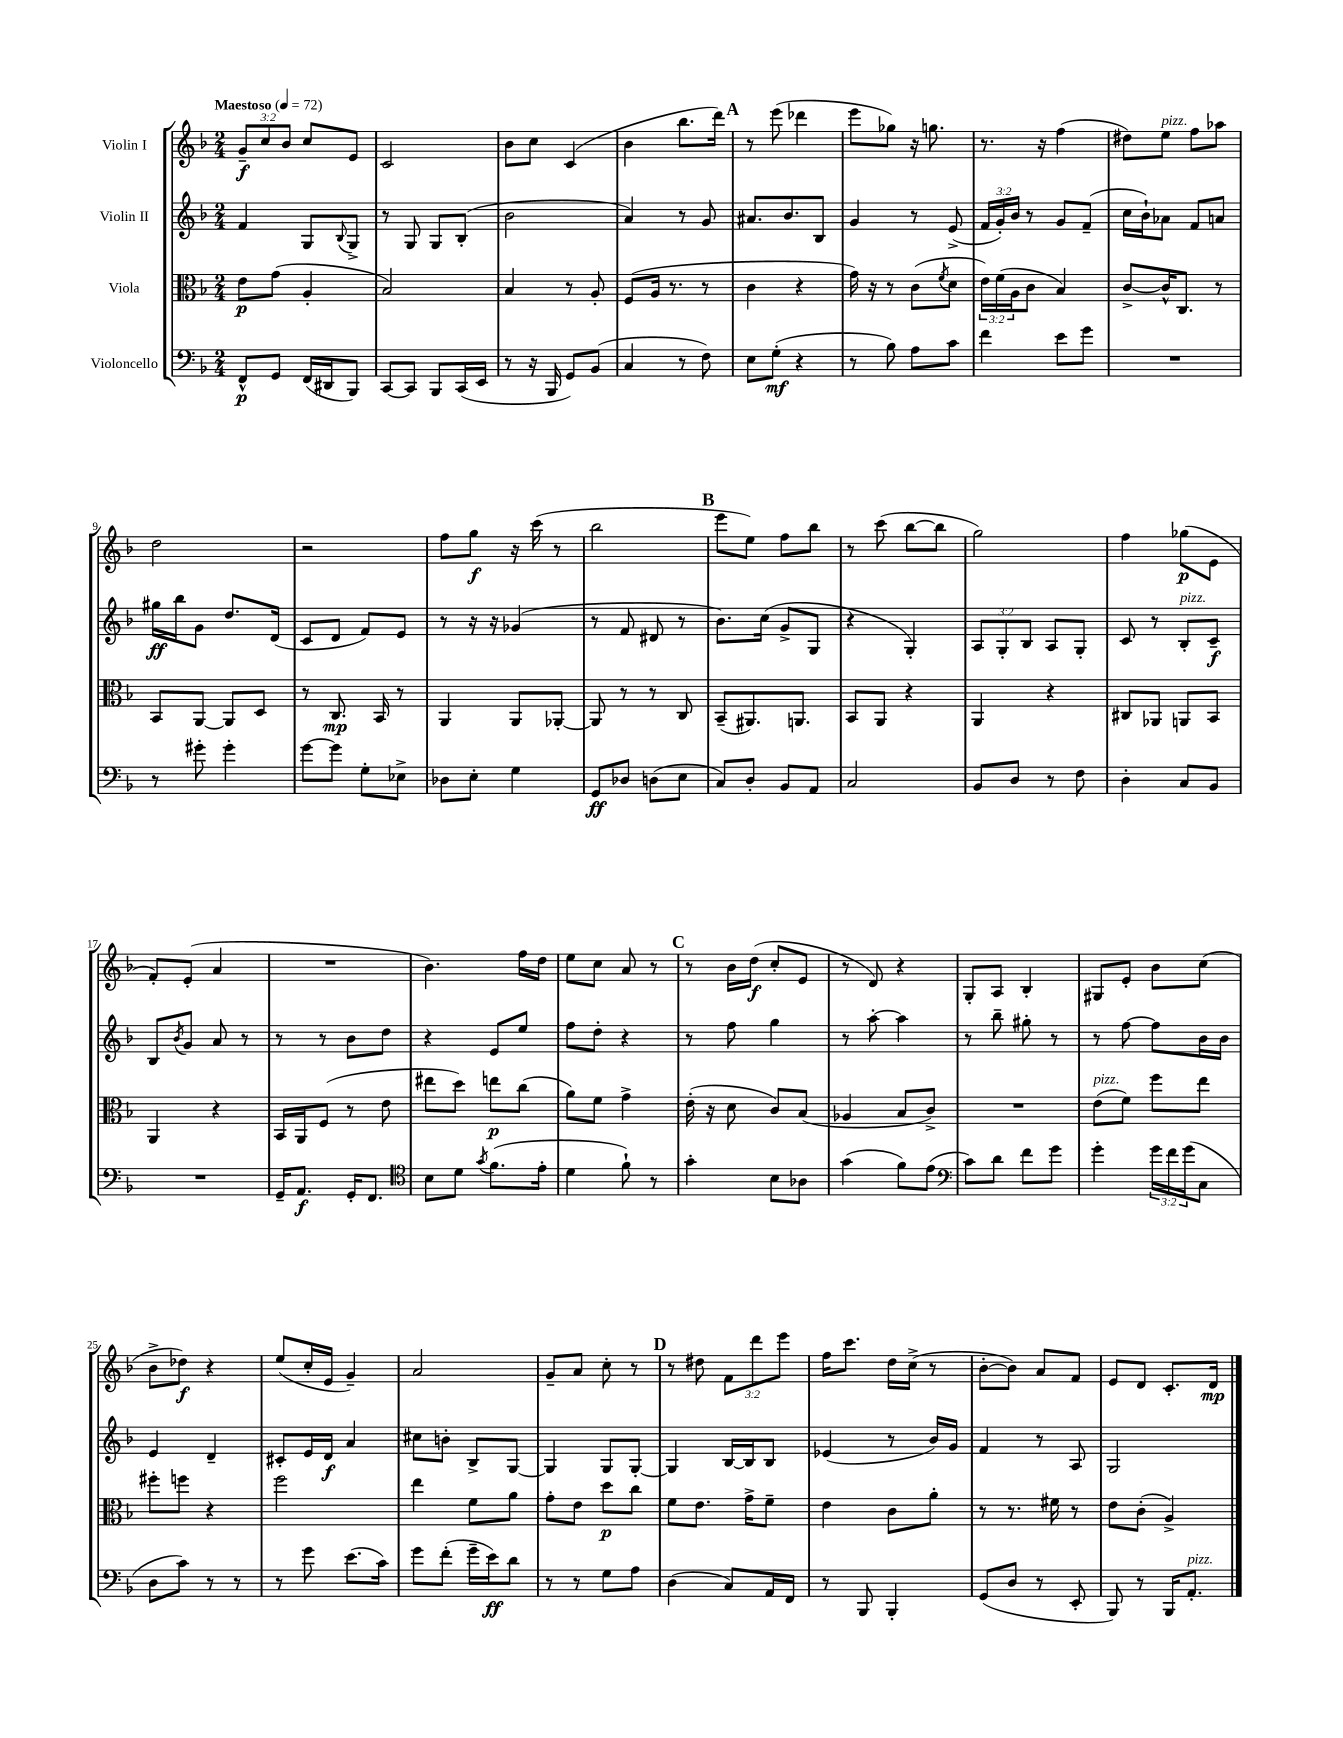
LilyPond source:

<<
\new StaffGroup <<
\new Staff = "s0" \with { instrumentName = "Violin I" } {
    \clef treble \key f \major \numericTimeSignature \time 2/4 \override Staff.TupletNumber.text = #tuplet-number::calc-fraction-text \tempo "Maestoso" 4 = 72
    \tuplet 3/2 { g'8--\f c''8 bes'8 } c''8 e'8 |
    c'2 |
    bes'8 c''8 c'4( |
    bes'4 bes''8. d'''16) |
    \mark \markup { \bold "A" } r8 e'''8( des'''4 |
    e'''8 ges''8) r16 g''8. |
    r8. r16 f''4( |
    dis''8) e''8^\markup { \italic "pizz." } f''8 aes''8 |
    d''2 |
    r2 |
    f''8 g''8\f r16 c'''16( r8 |
    bes''2 |
    \mark \markup { \bold "B" } e'''8 e''8) f''8 bes''8 |
    r8 c'''8( bes''8~ bes''8 |
    g''2) |
    f''4 ges''8\p( e'8 |
    f'8-.) e'8-.( a'4 |
    R2 |
    bes'4.) f''16 d''16 |
    e''8 c''8 a'8 r8 |
    \mark \markup { \bold "C" } r8 bes'16 d''16\f( c''8-. e'8 |
    r8 d'8) r4 |
    g8-. a8 bes4-. |
    gis8 e'8-. bes'8 c''8( |
    bes'8-> des''8\f) r4 |
    e''8( c''16-. e'16 g'4--) |
    a'2 |
    g'8-- a'8 c''8-. r8 |
    \mark \markup { \bold "D" } r8 dis''8 \tuplet 3/2 { f'8 d'''8 e'''8 } |
    f''16 c'''8. d''16 c''16->( r8 |
    bes'8~-. bes'8) a'8 f'8 |
    e'8 d'8 c'8.-. d'16\mp \bar "|." |
}
\new Staff = "s1" \with { instrumentName = "Violin II" } {
    \clef treble \key f \major \numericTimeSignature \time 2/4 \override Staff.TupletNumber.text = #tuplet-number::calc-fraction-text
    f'4 g8 \appoggiatura { bes8 } g8-> |
    r8 g8 g8 bes8-.( |
    bes'2 |
    a'4) r8 g'8 |
    \mark \markup { \bold "A" } ais'8. bes'8. bes8 |
    g'4 r8 e'8->( |
    \tuplet 3/2 { f'16 g'16-.) bes'16 } r8 g'8 f'8--( |
    c''16 bes'16-!) aes'8 f'8 a'8 |
    gis''16\ff bes''16 g'8 d''8. d'16( |
    c'8 d'8 f'8) e'8 |
    r8 r16 r16 ges'4( |
    r8 f'8 dis'8 r8 |
    \mark \markup { \bold "B" } bes'8.) c''16( g'8-> g8 |
    r4 g4-.) |
    \tuplet 3/2 { a8 g8-. bes8 } a8 g8-. |
    c'8 r8 bes8-.^\markup { \italic "pizz." } c'8--\f |
    bes8 \acciaccatura { bes'8 } g'8 a'8 r8 |
    r8 r8 bes'8 d''8 |
    r4 e'8 e''8 |
    f''8 d''8-. r4 |
    \mark \markup { \bold "C" } r8 f''8 g''4 |
    r8 a''8~-. a''4 |
    r8 bes''8-- gis''8-. r8 |
    r8 f''8~ f''8 bes'16 bes'16 |
    e'4 d'4-- |
    cis'8-. e'16 d'16\f a'4 |
    cis''8 b'8-. bes8-> g8~ |
    g4 g8 g8~-. |
    \mark \markup { \bold "D" } g4 bes16~ bes16 bes8 |
    ees'4( r8 bes'16) g'16 |
    f'4 r8 a8 |
    g2 \bar "|." |
}
\new Staff = "s2" \with { instrumentName = "Viola" } {
    \clef alto \key f \major \numericTimeSignature \time 2/4 \override Staff.TupletNumber.text = #tuplet-number::calc-fraction-text
    e'8\p g'8( a4-. |
    bes2) |
    bes4 r8 a8-. |
    f8( a16 r8. r8 |
    \mark \markup { \bold "A" } c'4 r4 |
    g'16) r16 r8 c'8( \acciaccatura { f'8 } d'8 |
    \tuplet 3/2 { e'16) f'16( a16 } c'8 bes4) |
    c'8~-> c'16-^ c8. r8 |
    bes,8 a,8~ a,8 d8 |
    r8 c8.\mp bes,16 r8 |
    a,4 a,8 aes,8~-. |
    aes,8 r8 r8 c8 |
    \mark \markup { \bold "B" } bes,8--( ais,8.) a,8. |
    bes,8 a,8 r4 |
    a,4 r4 |
    cis8 aes,8 a,8 bes,8 |
    a,4 r4 |
    bes,16 a,16 f8( r8 e'8 |
    eis''8 d''8) e''8\p c''8( |
    a'8) f'8 g'4-> |
    \mark \markup { \bold "C" } e'16-.( r16 d'8 c'8) bes8( |
    aes4 bes8 c'8->) |
    R2 |
    e'8^\markup { \italic "pizz." }( f'8) f''8 e''8 |
    fis''8-. f''8 r4 |
    f''2 |
    e''4 f'8 a'8 |
    g'8-. e'8 d''8\p c''8 |
    \mark \markup { \bold "D" } f'8 e'8. g'16-> f'8-- |
    e'4 c'8 a'8-. |
    r8 r8. fis'16 r8 |
    e'8 c'8-.( a4->) \bar "|." |
}
\new Staff = "s3" \with { instrumentName = "Violoncello" } {
    \clef bass \key f \major \numericTimeSignature \time 2/4 \override Staff.TupletNumber.text = #tuplet-number::calc-fraction-text
    f,8-^\p g,8 f,16( dis,16 bes,,8) |
    c,8~ c,8 bes,,8 c,16( e,16 |
    r8 r16 bes,,16 g,8) bes,8( |
    c4 r8 f8) |
    \mark \markup { \bold "A" } e8 g8-.\mf( r4 |
    r8 bes8) a8 c'8 |
    f'4 e'8 g'8 |
    R2 |
    r8 gis'8-. gis'4-. |
    g'8~ g'8 g8-. ees8-> |
    des8 e8-. g4 |
    g,8\ff des8 d8( e8 |
    \mark \markup { \bold "B" } c8) d8-. bes,8 a,8 |
    c2 |
    bes,8 d8 r8 f8 |
    d4-. c8 bes,8 |
    R2 |
    g,16-- a,8.\f g,16-. f,8. |
    \clef tenor bes8 d'8 \acciaccatura { g'8 } f'8.( e'16-. |
    d'4 f'8-!) r8 |
    \mark \markup { \bold "C" } g'4-. bes8 aes8 |
    g'4( f'8) e'8( |
    \clef bass c'8) d'8 f'8 g'8 |
    g'4-. \tuplet 3/2 { g'16 f'16 g'16( } c8 |
    d8 c'8) r8 r8 |
    r8 g'8 e'8.( c'16) |
    g'8 f'8-.( g'16-- e'16\ff) d'8 |
    r8 r8 g8 a8 |
    \mark \markup { \bold "D" } d4( c8) a,16 f,16 |
    r8 bes,,8 bes,,4-. |
    g,8( d8 r8 e,8-. |
    bes,,8) r8 bes,,16 a,8.-.^\markup { \italic "pizz." } \bar "|." |
}
>>
>>
